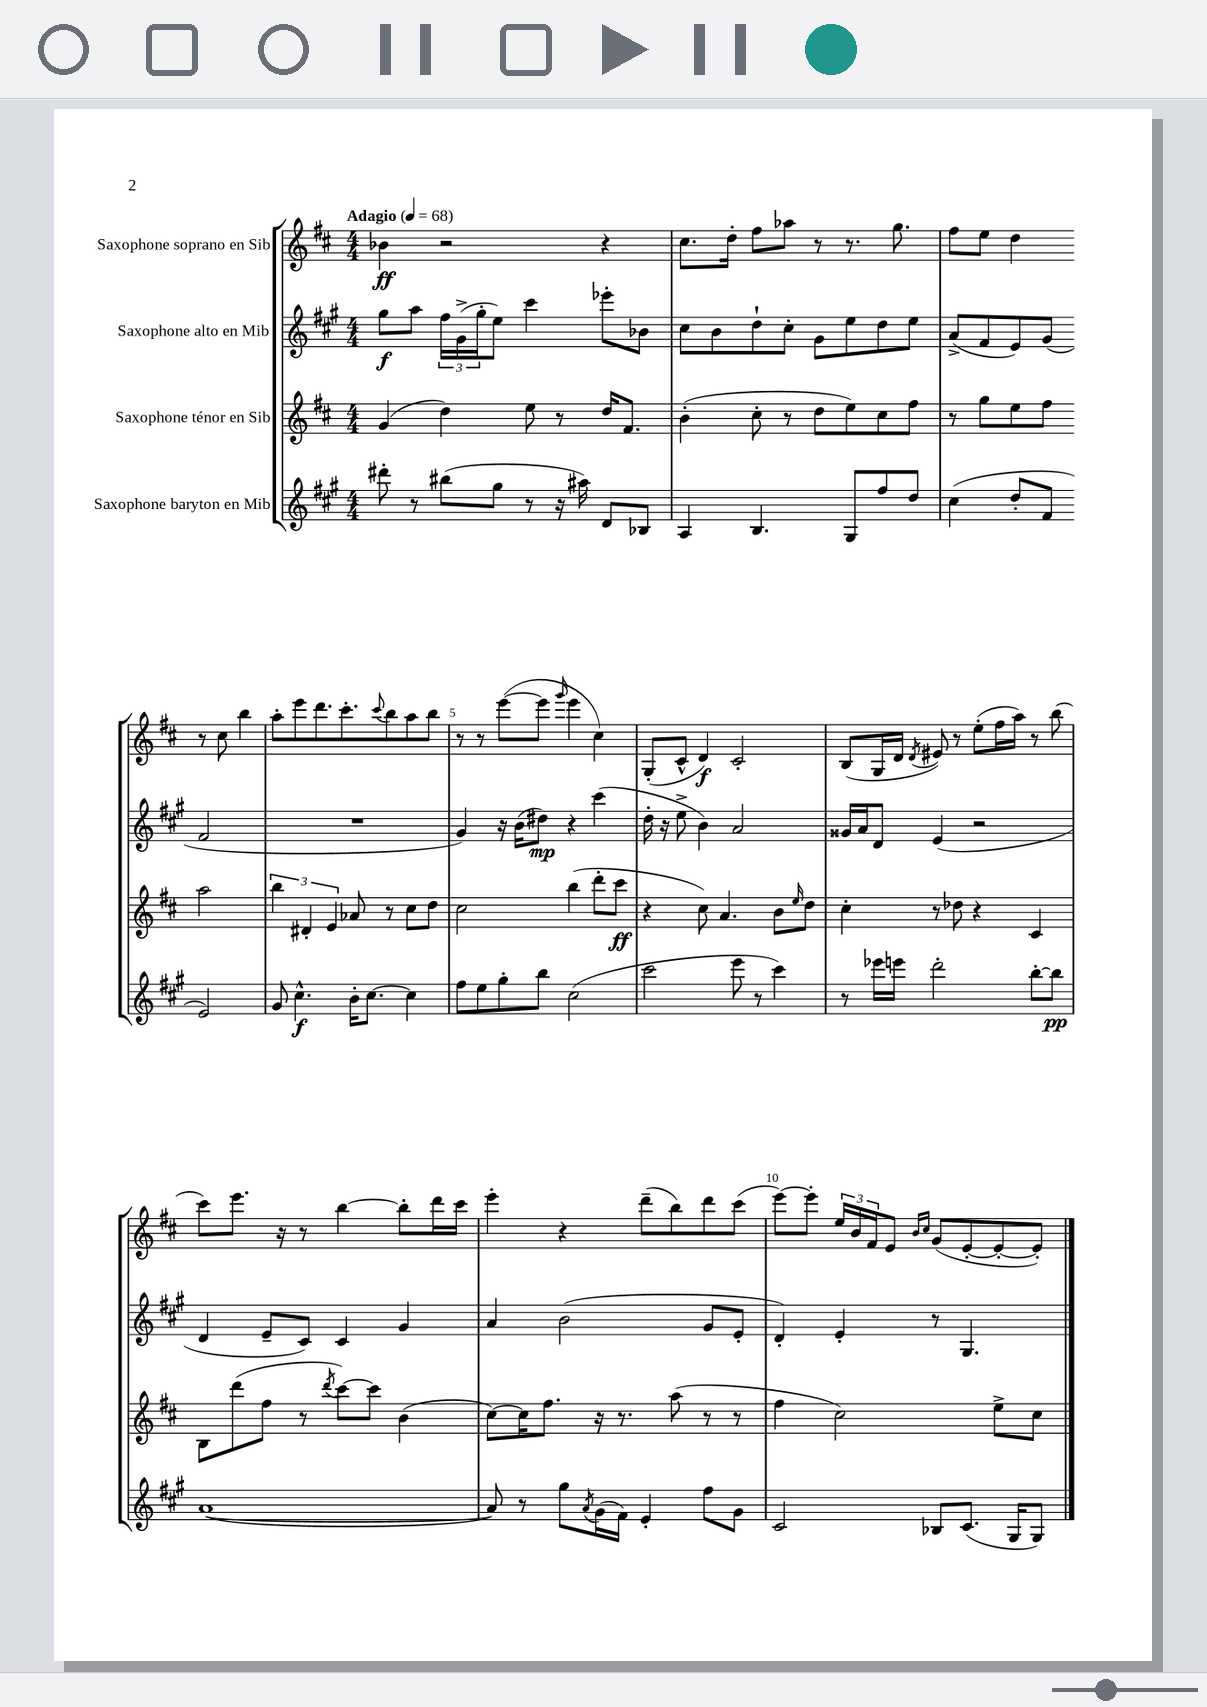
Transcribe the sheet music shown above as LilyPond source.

<<
\new StaffGroup <<
\new Staff = "s0" \with { instrumentName = "Saxophone soprano en Sib" } {
    \clef treble \key d \major \numericTimeSignature \time 4/4 \tempo "Adagio" 4 = 68
    bes'4\ff r2 r4 |
    cis''8. d''16-. fis''8 aes''8 r8 r8. g''8. |
    fis''8 e''8 d''4 r8 cis''8 b''4 |
    a''8-. e'''8 d'''8. cis'''8.-. \appoggiatura { cis'''8 } b''8 a''8 b''8 |
    r8 r8 e'''8~( e'''8 \grace { g'''16 } e'''4 cis''4) |
    g8-.( cis'8-^ d'4\f) cis'2-. |
    b8( g16 d'16 \acciaccatura { d'8 } eis'8) r8 e''8-.( fis''16 a''16) r8 b''8( |
    cis'''8) e'''8. r16 r8 b''4~ b''8-. d'''16 cis'''16 |
    e'''4-. r4 d'''8--( b''8) d'''8 cis'''8( |
    e'''8~) e'''8-. \tuplet 3/2 { e''16 b'16 fis'16 } e'8 \grace { b'16 cis''16 } g'8( e'8~-. e'8~-. e'8-.) \bar "|." |
}
\new Staff = "s1" \with { instrumentName = "Saxophone alto en Mib" } {
    \clef treble \key a \major \numericTimeSignature \time 4/4
    gis''8\f a''8 \tuplet 3/2 { fis''16 gis'16->( gis''16-. } e''8) cis'''4 ees'''8-. bes'8 |
    cis''8 b'8 d''8-! cis''8-. gis'8 e''8 d''8 e''8 |
    a'8->( fis'8 e'8) gis'8( fis'2 |
    R1 |
    gis'4) r16 b'16( dis''8\mp) r4 cis'''4( |
    d''16-. r16 e''8-> b'4) a'2 |
    gisis'16 a'16 d'8 e'4( r2 |
    d'4 e'8-- cis'8) cis'4 gis'4 |
    a'4 b'2( gis'8 e'8-. |
    d'4-.) e'4-. r8 gis4. \bar "|." |
}
\new Staff = "s2" \with { instrumentName = "Saxophone ténor en Sib" } {
    \clef treble \key d \major \numericTimeSignature \time 4/4
    g'4( d''4) e''8 r8 d''16 fis'8. |
    b'4-.( cis''8-. r8 d''8 e''8) cis''8 fis''8 |
    r8 g''8 e''8 fis''8 a''2 |
    \tuplet 3/2 { b''4 dis'4-. e'4 } aes'8 r8 cis''8 d''8 |
    cis''2 b''4( d'''8-. cis'''8\ff |
    r4 cis''8) a'4. b'8 \grace { e''16 } d''8 |
    cis''4-. r8 des''8 r4 cis'4 |
    b8 d'''8( fis''8 r8 \acciaccatura { d'''8 } cis'''8~) cis'''8 b'4( |
    cis''8~) cis''16 fis''8. r16 r8. a''8( r8 r8 |
    fis''4 cis''2) e''8-> cis''8 \bar "|." |
}
\new Staff = "s3" \with { instrumentName = "Saxophone baryton en Mib" } {
    \clef treble \key a \major \numericTimeSignature \time 4/4
    dis'''8-. r8 bis''8( gis''8 r8 r16 ais''16) d'8 bes8 |
    a4 b4. gis8 fis''8 d''8 |
    cis''4( d''8-. fis'8 e'2) |
    gis'8 cis''4.-^\f b'16-. cis''8.~ cis''4 |
    fis''8 e''8 gis''8-. b''8 cis''2( |
    cis'''2 e'''8 r8 cis'''4) |
    r8 ees'''16 e'''16 d'''2-. b''8~-. b''8\pp |
    a'1~( |
    a'8) r8 gis''8 \acciaccatura { a'8 } gis'16( fis'16) e'4-. fis''8 gis'8 |
    cis'2 bes8 cis'8.( gis16 gis8) \bar "|." |
}
>>
>>
\layout { \context { \Score \override BarNumber.break-visibility = ##(#f #t #t) barNumberVisibility = #(every-nth-bar-number-visible 5) } }
